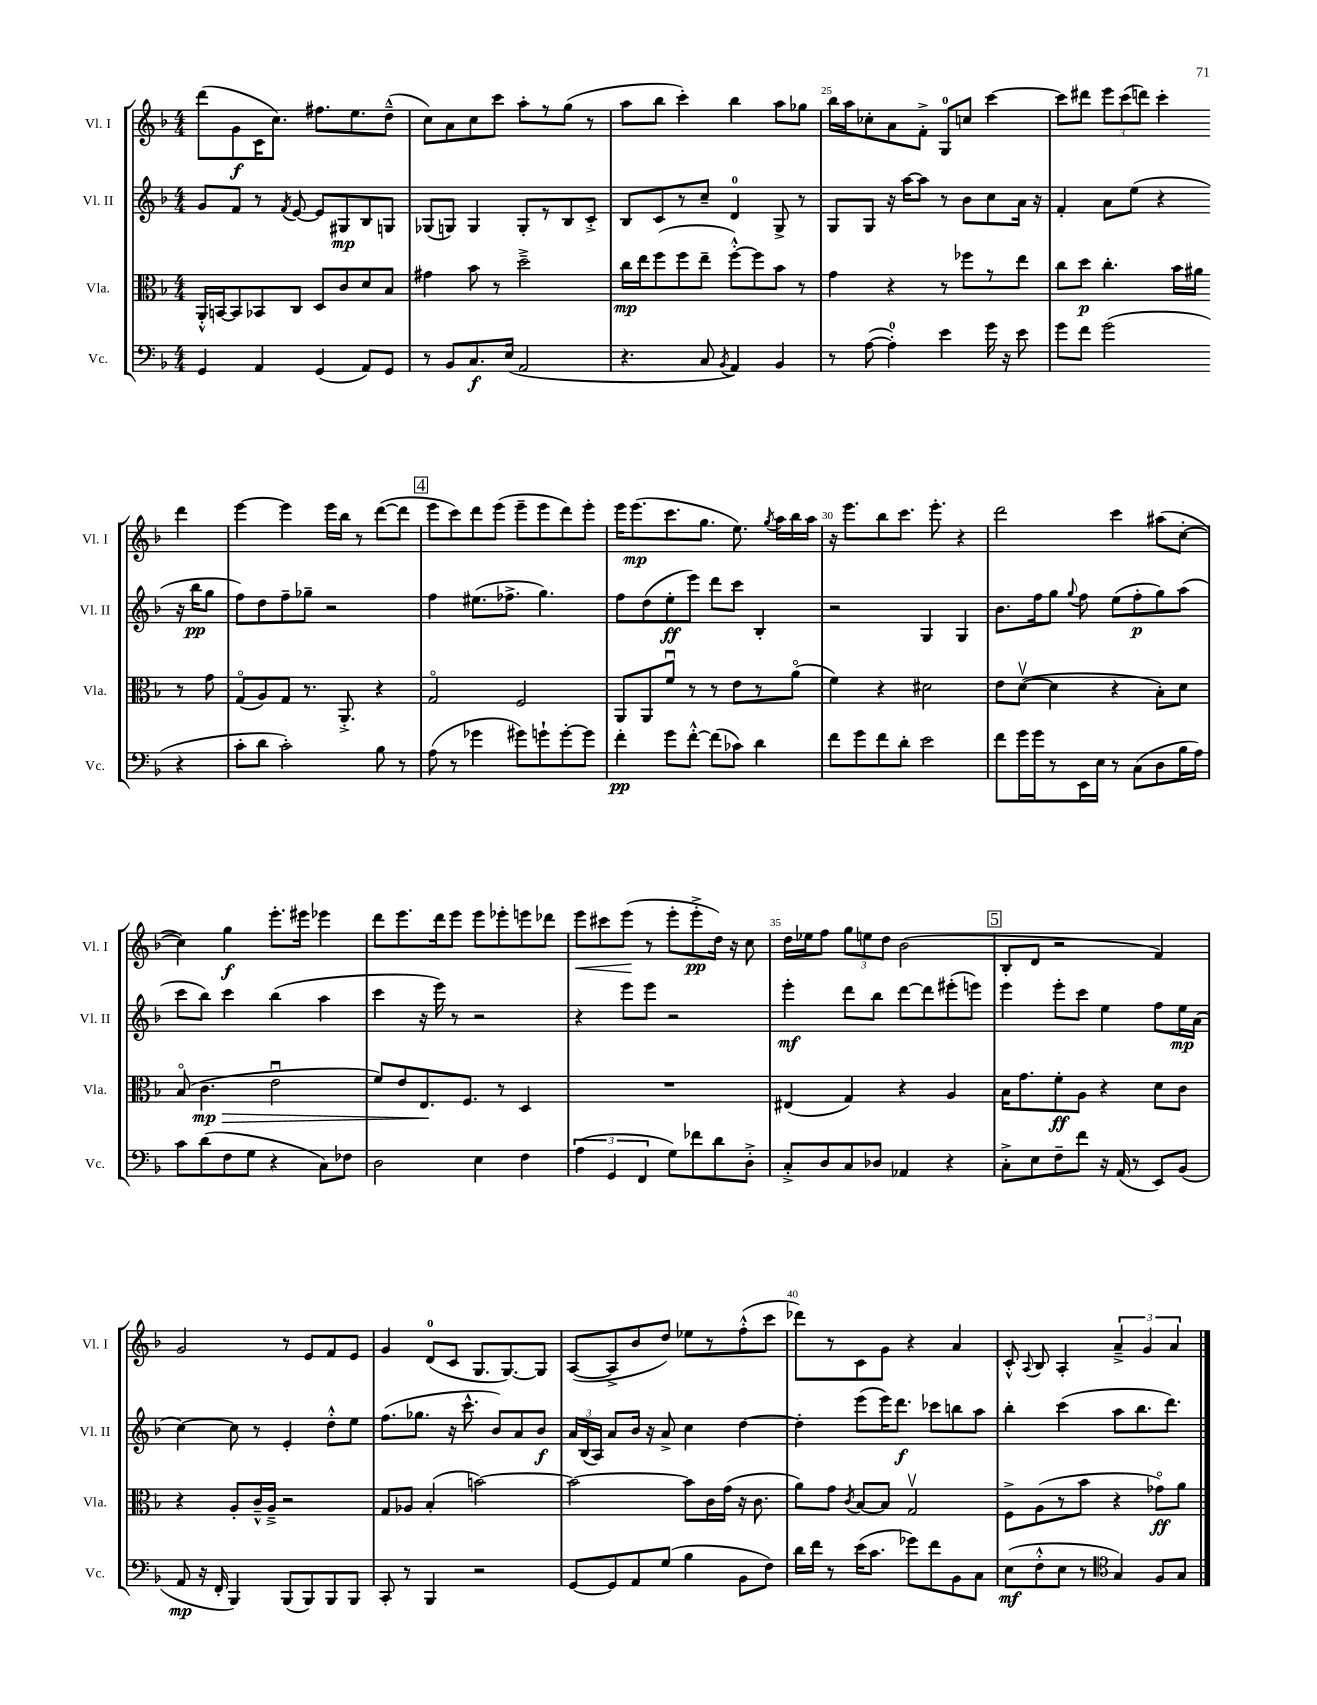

**kern	**kern	**kern	**kern
*staff4	*staff3	*staff2	*staff1
*clefF4	*clefC3	*clefG2	*clefG2
*k[b-]	*k[b-]	*k[b-]	*k[b-]
*M4/4	*M4/4	*M4/4	*M4/4
4GG/	16AA'^^/LL	8g/L	(8ddd\L
.	[16BB/J	.	.
.	8BB/]	8f/J	8g\
4AA/	8BB-/	8r	16c\K
.	.	.	8.cc\J)
.	.	8qf/	.
.	8C/J	[8e/	.
(4GG/	8D/L	8e/]L	8.ff#\L
.	8c/	8G#/	.
.	.	.	8.ee\
8AA/L)	8d/	8B-/	.
8GG/J	8B-/J	8G/J	(8dd~^^\J
=	=	=	=
8r	4g#\	(8G-/L	8cc\L)
8BB-/L	.	8G/J)	8a\
8.C/	8b-\	4G/	8cc\
.	8r	.	8ccc\J
(16E/Jk	.	.	.
2AA/	2dd~^\	8G'/L	8aa'\L
.	.	8r	8r
.	.	8B-/	(8gg\J
.	.	8c'^/J	8r
=	=	=	=
4.r	16cc\LL	8B-/L	8aa\L
.	16ee\J	.	.
.	(8ff\	8c/	8bb-\J
.	8ff\	8r	4ccc'\)
8C/	8ee~\J	8cc~/J	.
8qBB-/	.	.	.
4AA/)	[8ff'^^\L)	4d/	4bb-\
.	8ff\]	.	.
4BB-/	8b-\J	8G^/	8aa\L
.	8r	8r	8gg-\J
=	=	=	=
8r	4g\	8G/L	16bb-\LL
.	.	.	16aa\J
([8A\	.	8G/J	8cc-'\
4A'\])	4r	16r	8a\
.	.	[16aa\LK	.
.	.	8aa\]J	8f'^\J
4e\	8r	8r	8G/L
.	8ff-\L	8b-\L	8cc/J
16g\	8r	8cc\	[4ccc\
16r	.	.	.
8e\	8ee\J	16a\Jk	.
.	.	16r	.
=	=	=	=
8g\L	8cc\L	4f'/	8ccc\]L
8f\J	8dd\J	.	8ddd#\J
(2g\	4.cc'\	8a\L	12eee\L
.	.	.	(12ccc\
.	.	(8ee\J	.
.	.	.	12ddd\J)
.	.	4r	4ccc'\
.	16b-\LL	.	.
.	16a#\JJ	.	.
4r	8r	16r	4ddd\
.	.	16bb-\LK	.
.	8g\	8gg\J	.
=	=	=	=
8c'\L	(8Go/L	8ff\L)	[4eee\
8d\J	8A/)	8dd\	.
2c'\)	8G/J	8ff~\	4eee\]
.	8.r	8gg-~\J	.
.	.	2r	16eee\LL
.	8.AA'^/	.	16bb-\JJ
.	.	.	8r
8B-\	4r	.	([8ddd\L
8r	.	.	8ddd\]J
=	=	=	=
(8A\	2Go/	4ff\	8eee\L
8r	.	.	8ccc\)
4g-\	.	(8.ee#\L	8ddd\
.	.	.	(8eee\J
.	.	8.ff-^\J	.
8g#\L)	2F/	.	8eee~\L
8g`\	.	4.gg\)	8eee\
[8g'\	.	.	8ddd\)
8g\]J	.	.	8eee'\J
=	=	=	=
4f'\	8AA/L	8ff\L	16eee\LK
.	.	.	(8.eee\
.	8AA/	(8dd\	.
8g\L	8fu/J	8ee'\	8.ccc\
[8f'^^\J	8r	8eee\J)	.
.	.	.	8.gg\J
(8f\]L	8r	8ddd\L	.
8c-\J)	8e\L	8ccc\J	8.ee\)
4d\	8r	4B-'/	.
.	.	.	8qgg/
.	.	.	16aa\LL
.	(8ao\J	.	16bb-\
.	.	.	16aa\JJ
=	=	=	=
8f\L	4f\)	2r	16r
.	.	.	8.eee\L
8g\	.	.	.
8f\	4r	.	8bb-\
8d'\J	.	.	8.ccc\J
2e\	2d#\	4G/	.
.	.	.	8.eee'\
.	.	4G/	4r
=	=	=	=
8f\L	8e\L	8.b-\L	2ddd\
16g\L	([8dv\J	.	.
16g\J	.	16ff\k	.
8r	4d\]	8gg\J	.
.	.	8qqgg/	.
16EE\L	.	8ff\	.
16E\JJ	.	.	.
8r	4r	(8ee\L	4ccc\
(8C\L	.	8ff'\	.
8D\	8B-'\L)	8gg\)	(8aa#\L
16B-\L	8d\J	(8aa\J	[8cc'\J
16A\JJ)	.	.	.
=	=	=	=
8c\L	(8B-o/	8ccc\L	4cc\])
(8d\	4.c\	8bb-\J)	.
8F\	.	4ccc\	4gg\
8G\J	.	.	.
4r	2eu\	(4bb-\	8.eee'\L
.	.	.	16eee#\Jk
8C\L)	.	4aa\	4eee-\
8F-\J	.	.	.
=	=	=	=
2D\	8f/L)	4ccc\	8ddd\L
.	8e/	.	8.eee\
.	8.E/	16r	.
.	.	16eee\)	16ddd\k
.	.	8r	8eee\J
.	8.F/J	.	.
4E\	.	2r	8eee\L
.	8r	.	8eee-'\
4F\	4D/	.	8eee\
.	.	.	8ddd-\J
=	=	=	=
(6A\	1r	4r	8eee\L
.	.	.	8ccc#\
6GG/	.	.	.
.	.	8eee\L	(8eee\J
6FF/	.	.	.
.	.	8eee\J	8r
8G\L)	.	2r	8eee'\L
8f-\	.	.	8eee'^\
8d\	.	.	16dd\Jk)
.	.	.	16r
8D'^\J	.	.	8cc\
=	=	=	=
8C'^/L	(4E#/	4eee'\	16dd\LL
.	.	.	16ee-\J
8D/	.	.	8ff\J
8C/	4G/)	8ddd\L	12gg\L
.	.	.	12ee\
8D-/J	.	8bb-\J	.
.	.	.	12dd\J
4AA-/	4r	[8ddd\L	(2b-\
.	.	8ddd\]	.
4r	4A/	(8eee#'\	.
.	.	8eee\J)	.
=	=	=	=
8C'^\L	16B-\LK	4eee\	8B-'/L
.	8.g\	.	.
8E\	.	.	8d/J
8F~\	8f'\	8eee'\L	2r
8f\J	8A\J	8ccc\J	.
16r	4r	4ee\	.
(16AA/	.	.	.
8r	.	.	.
8EE/L)	8d\L	8ff\L	4f/)
(8BB-/J	8c\J	16ee\L	.
.	.	(16a\JJ	.
=	=	=	=
8AA/	4r	[4cc\)	2g/
16r	.	.	.
16FF'/	.	.	.
4BBB-/)	8A'/L	8cc\]	.
.	16c~^^/L	8r	.
.	16A~^/JJ	.	.
(8BBB-/L	2r	4e'/	8r
8BBB-/)	.	.	8e/L
8BBB-/	.	8dd'^^\L	8f/
8BBB-/J	.	8ee\J	8e/J
=	=	=	=
8CC'/	8G/L	(8.ff\L	4g/
8r	8A-/J	.	.
.	.	8.gg-\J	.
4BBB-/	(4B-'/	.	(8d/L
.	.	16r	8c/J
.	.	8.ccc^^\	.
2r	[2b\)	.	8.G/L
.	.	8b-/L)	.
.	.	.	[8.G/)
.	.	8a/	.
.	.	8b-/J	8G/]J
=	=	=	=
[8GG/L	2b\_	24a/LL	([8A/L
.	.	(24B-/	.
.	.	24A/JJ)	.
8GG/]	.	8a/L	8A^/]
8AA/	.	16b-/Jk	8b-/
.	.	16r	.
(8G/J	.	8a^/	8dd/J)
4B-\	8b\]L	4cc\	8ee-\L
.	16c\L	.	8r
.	(16g\JJ	.	.
8BB-\L	16r	[4dd\	(8ff'^^\
.	8.c\	.	.
8F\J)	.	.	8ccc\J
=	=	=	=
16d\LL	8a\L)	4dd'\]	8ddd-\L)
16f\JJ	.	.	.
8r	8g\J	.	8r
.	8qc/	.	.
(16e\LK	[8B-/L	(8eee\L	8c\
8.c\J	.	.	.
.	8B-/]J	16eee\K)	8g\J
.	.	8.ddd\J	.
8g-\L)	2Gv/	.	4r
8f\	.	8ccc-\L	.
8BB-\	.	8bb\	4a/
8C\J	.	8aa\J	.
=	=	=	=
(8E\L	8F^\L	4bb-'\	8c'^^/
.	.	.	8qqA/
8F'^^\	(8A\	.	8B-/
8E\J	8r	(4ccc\	4A'/
8r	8b-\J	.	.
*clefC4	*	*	*
4G/)	4r	8aa\L	6a~^/
.	.	8.bb-\	.
.	.	.	6g/
8F/L	8g-o\L)	.	.
.	.	8.ddd\J)	.
.	.	.	6a/
8G/J	8a\J	.	.
==	==	==	==
*-	*-	*-	*-
